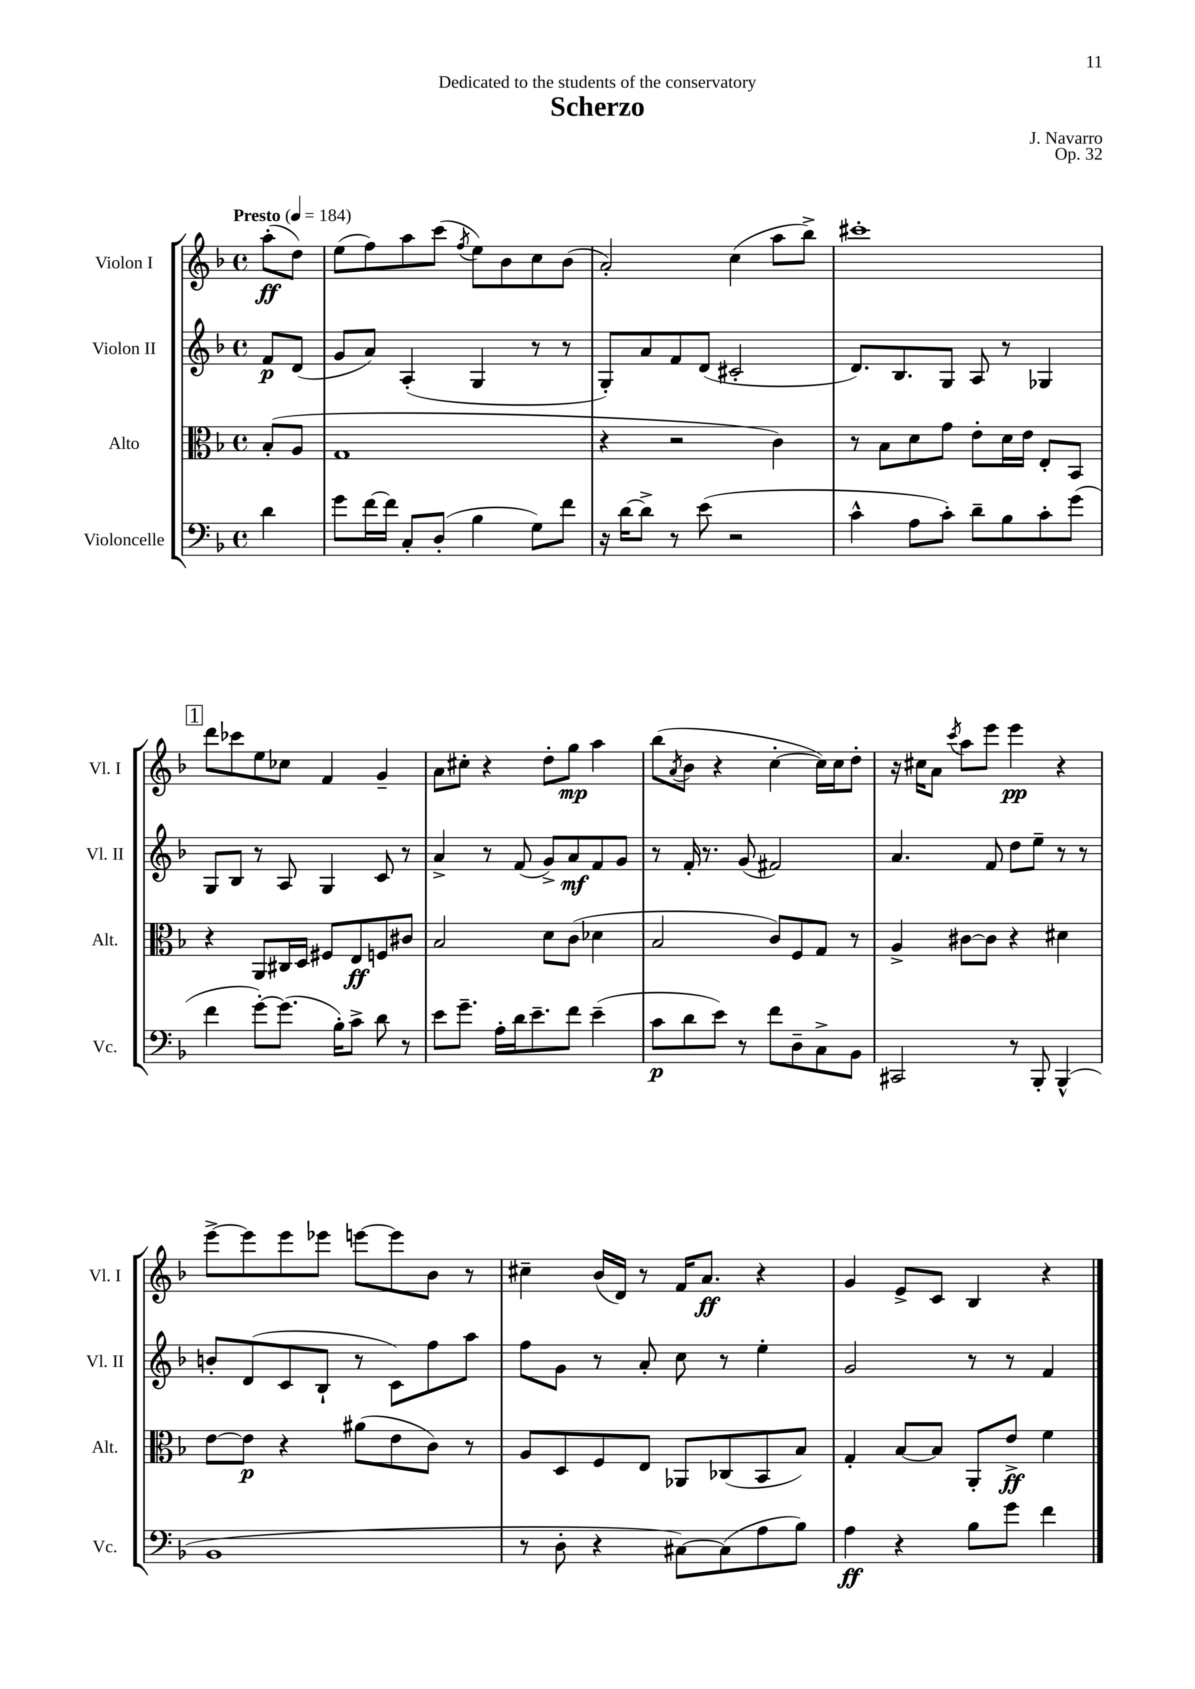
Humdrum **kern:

**kern	**dynam	**kern	**dynam	**kern	**dynam	**kern	**dynam
*part4	*part4	*part3	*part3	*part2	*part2	*part1	*part1
*staff4	*staff4	*staff3	*staff3	*staff2	*staff2	*staff1	*staff1
*I"Violoncelle	*	*I"Alto	*	*I"Violon II	*	*I"Violon I	*
*I'Vc.	*	*I'Alt.	*	*I'Vl. II	*	*I'Vl. I	*
*clefF4	*	*clefC3	*	*clefG2	*	*clefG2	*
*k[b-]	*	*k[b-]	*	*k[b-]	*	*k[b-]	*
*M4/4	*	*M4/4	*	*M4/4	*	*M4/4	*
*met(c)	*	*met(c)	*	*met(c)	*	*met(c)	*
*MM184	*	*MM184	*	*MM184	*	*MM184	*
=	=	=	=	=	=	=	=
!	!	!	!	!	!	!LO:TX:a:B:t=Presto	!
4d\	.	(8B-'/L	.	8f/L	p	(8aa'\L	ff
.	.	8A/J	.	(8d/J	.	8dd\J)	.
=1	=1	=1	=1	=1	=1	=1	=1
8g\L	.	1G	.	8g/L	.	(8ee\L	.
[16f\L	.	.	.	8a/J)	.	8ff\)	.
16f\JJ]	.	.	.	.	.	.	.
8C'/L	.	.	.	(4A'/	.	8aa\	.
(8D'/J	.	.	.	.	.	(8ccc\J	.
.	.	.	.	.	.	8qff/	.
4B-\	.	.	.	4G/	.	8ee\L)	.
.	.	.	.	.	.	8b-\	.
8G\L)	.	.	.	8r	.	8cc\	.
8f\J	.	.	.	8r	.	(8b-\J	.
=2	=2	=2	=2	=2	=2	=2	=2
16r	.	4r	.	8G'/L)	.	2a'/)	.
[16d\KL	.	.	.	.	.	.	.
8d^\J]	.	.	.	8a/	.	.	.
8r	.	2r	.	8f/	.	.	.
(8e\	.	.	.	(8d/J	.	.	.
2r	.	.	.	2c#X'/	.	(4cc\	.
.	.	4c\)	.	.	.	8aa\L	.
.	.	.	.	.	.	8bb-^\J)	.
=3	=3	=3	=3	=3	=3	=3	=3
4c^^\	.	8r	.	8.d/L)	.	1ccc#X'	.
.	.	8B-\L	.	.	.	.	.
.	.	.	.	8.B-/	.	.	.
8A\L	.	8d\	.	.	.	.	.
8c'\J)	.	8g\J	.	8G/J	.	.	.
8d~\L	.	8e'\L	.	8A/	.	.	.
8B-\	.	16d\L	.	8r	.	.	.
.	.	16e\JJ	.	.	.	.	.
8c'\	.	8E'/L	.	4G-X/	.	.	.
(8g\J	.	8BB-/J	.	.	.	.	.
!!LO:LB:g=z
!!LO:REH:place=s1:t=1
=4	=4	=4	=4	=4	=4	=4	=4
4f\	.	4r	.	8G/L	.	8ddd\L	.
.	.	.	.	8B-/J	.	8ccc-X\	.
[8g'\L)	.	8AA/L	.	8r	.	8ee\	.
(8.g\J]	.	16C#X/L	.	8A/	.	8cc-X\J	.
.	.	16D/JJ	.	.	.	.	.
.	.	8F#X/L	.	4G/	.	4f/	.
16B-'\KL)	.	.	.	.	.	.	.
8c^\J	.	8E/	ff	.	.	.	.
8d\	.	8Fn/	.	8c/	.	4g~/	.
8r	.	8c#X/J	.	8r	.	.	.
=5	=5	=5	=5	=5	=5	=5	=5
8e\L	.	2B-/	.	4a^/	.	8a\L	.
8.g~\J	.	.	.	.	.	8cc#X'\J	.
.	.	.	.	8r	.	4r	.
16A'\LL	.	.	.	.	.	.	.
16d\J	.	.	.	(8f/	.	.	.
8.e~\	.	.	.	.	.	.	.
.	.	8d\L	.	8g^/L)	.	8dd'\L	.
8f\J	.	(8c\J	.	8a/	mf	8gg\J	mp
(4e~\	.	4d-X\	.	8f/	.	4aa\	.
.	.	.	.	8g/J	.	.	.
=6	=6	=6	=6	=6	=6	=6	=6
8c\L	p	2B-/	.	8r	.	(8bb-\L	.
.	.	.	.	.	.	8qa/	.
8d\	.	.	.	16f'/	.	8b-\J	.
.	.	.	.	8.r	.	.	.
8e\J)	.	.	.	.	.	4r	.
8r	.	.	.	(8g/	.	.	.
8f\L	.	8c/L)	.	2f#X/)	.	[4cc'\	.
8D~\	.	8F/	.	.	.	.	.
8C^\	.	8G/J	.	.	.	16cc\LL])	.
.	.	.	.	.	.	16cc\J	.
8BB-\J	.	8r	.	.	.	8dd'\J	.
=7	=7	=7	=7	=7	=7	=7	=7
2CC#X/	.	4A^/	.	4.a/	.	16r	.
.	.	.	.	.	.	16cc#X\KL	.
.	.	.	.	.	.	8a\J	.
.	.	.	.	.	.	8qccc/	.
.	.	[8c#X\L	.	.	.	8aa\L	.
.	.	8c#\J]	.	8f/	.	8eee\J	.
8r	.	4r	.	8dd\L	.	4eee\	pp
8BBB-'/	.	.	.	8ee~\J	.	.	.
(4BBB-^^/	.	4d#X\	.	8r	.	4r	.
.	.	.	.	8r	.	.	.
!!LO:LB:g=z
=8	=8	=8	=8	=8	=8	=8	=8
1BB-	.	[8e\L	.	8bn'/L	.	[8eee^\L	.
.	.	8e\J]	p	(8d/	.	8eee\]	.
.	.	4r	.	8c/	.	8eee\	.
.	.	.	.	8B-`/J	.	8eee-X\J	.
.	.	(8a#X\L	.	8r	.	[8eeen\L	.
.	.	8e\	.	8c\L)	.	8eee\]	.
.	.	8c\J)	.	8ff\	.	8b-\J	.
.	.	8r	.	8aa\J	.	8r	.
=9	=9	=9	=9	=9	=9	=9	=9
8r	.	8A/L	.	8ff\L	.	4cc#X~\	.
8D'\	.	8D/	.	8g\J	.	.	.
4r	.	8F/	.	8r	.	(16b-/LL	.
.	.	.	.	.	.	16d/JJ)	.
.	.	8E/J	.	8a'/	.	8r	.
[8C#X\L)	.	8AA-X/L	.	8cc\	.	16f/KL	.
.	.	.	.	.	.	8.a/J	ff
(8C#\]	.	(8C-X/	.	8r	.	.	.
8A\	.	8BB-/	.	4ee'\	.	4r	.
8B-\J)	.	8B-/J)	.	.	.	.	.
=10	=10	=10	=10	=10	=10	=10	=10
4A\	ff	4G'/	.	2g/	.	4g/	.
4r	.	[8B-/L	.	.	.	8e^/L	.
.	.	8B-/J]	.	.	.	8c/J	.
8B-\L	.	8AA'/L	.	8r	.	4B-/	.
8g\J	.	8e^/J	ff	8r	.	.	.
4f\	.	4f\	.	4f/	.	4r	.
==	==	==	==	==	==	==	==
*-	*-	*-	*-	*-	*-	*-	*-
